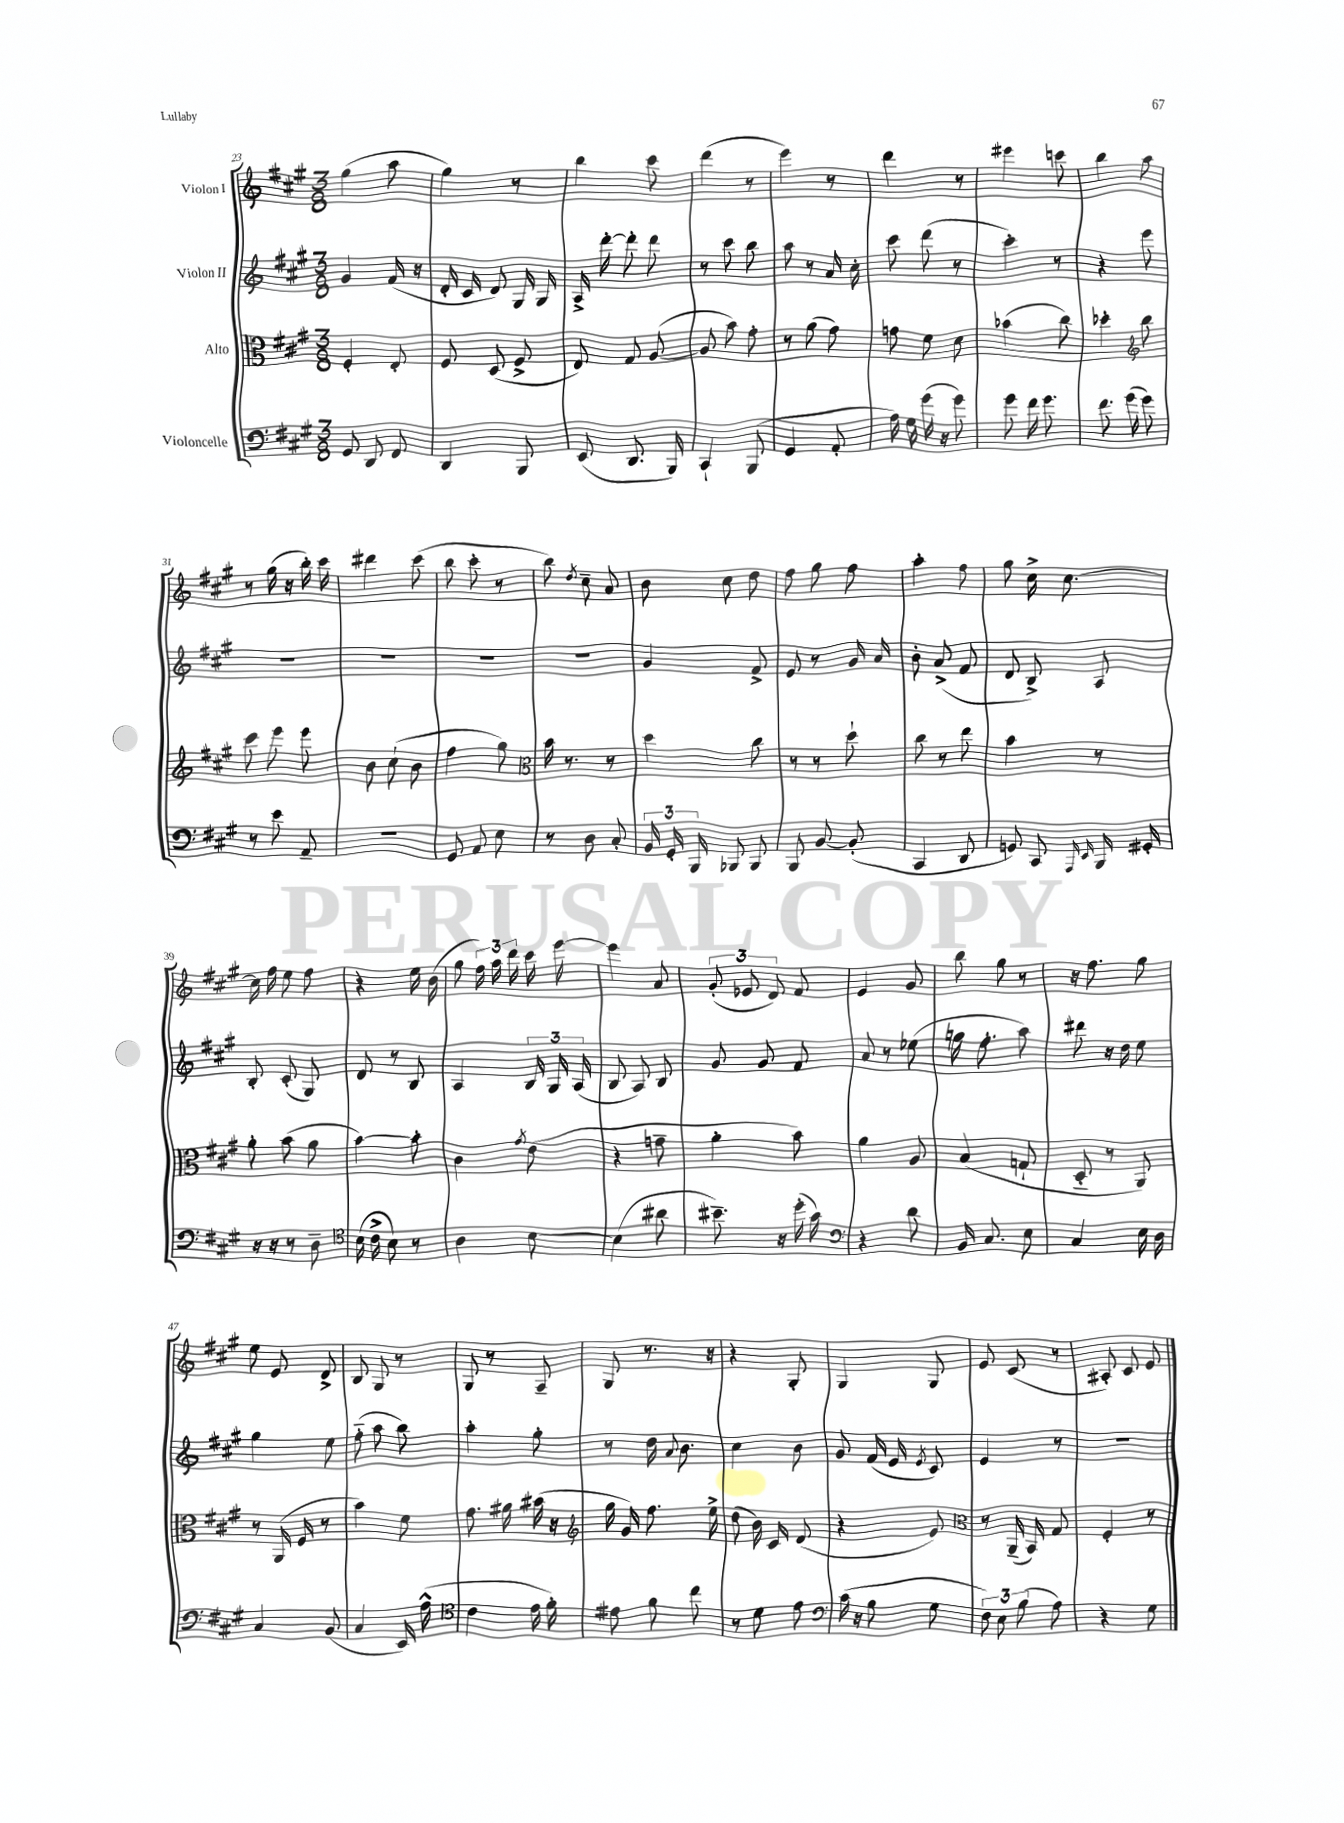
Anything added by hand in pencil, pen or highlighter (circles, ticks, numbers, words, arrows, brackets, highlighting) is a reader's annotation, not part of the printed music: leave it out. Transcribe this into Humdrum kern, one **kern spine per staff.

**kern	**kern	**kern	**kern
*part4	*part3	*part2	*part1
*staff4	*staff3	*staff2	*staff1
*I"Violoncelle	*I"Alto	*I"Violon II	*I"Violon I
*clefF4	*clefC3	*clefG2	*clefG2
*k[f#c#g#]	*k[f#c#g#]	*k[f#c#g#]	*k[f#c#g#]
*M3/8	*M3/8	*M3/8	*M3/8
=23	=23	=23	=23
8GG#/	4F#'/	4g#/	(4gg#\
8DD/	.	.	.
8FF#/	8E'/	(16f#/	8aa\
.	.	16r	.
=24	=24	=24	=24
4DD/	8F#/	16d'/	4gg#\)
.	.	16c#/	.
.	(8D/	8d/)	.
8BBB/	8F#^/	16G#/	8r
.	.	16G#/	.
=25	=25	=25	=25
(8EE/	8E/)	16A^/	4bb\
.	.	[16ddd'\	.
8.DD/	8G#/	8ddd'\]	.
.	([8A/	8ddd\	8ccc#\
16BBB/)	.	.	.
=26	=26	=26	=26
4CC#`/	8A/]	8r	(4ddd\
.	8b\)	8ccc#\	.
(8BBB/	8g#'\	8bb\	8r
=27	=27	=27	=27
4GG#/	8r	8aa\	4eee\)
.	(8a\	8r	.
8AA'/	8g#\)	16a/	8r
.	.	16cc#'\	.
=28	=28	=28	=28
16A\)	8gn\	8ccc#\	4ddd\
16G#\	.	.	.
(16g#\	8f#\	(8ddd\	.
16r	.	.	.
8g#\)	8d\	8r	8r
=29	=29	=29	=29
8g#\	(4b-X\	4ccc#'\)	4eee#X\
16f#\	.	.	.
8.g#\	.	.	.
.	8cc#\)	8r	8cccn\
=30	=30	=30	=30
8.f#\	4dd-X'\	4r	4bb\
(16g#\	.	.	.
*	*clefG2	*	*
8g#\)	8bb\	8eee\	8aa\
!!LO:LB:g=z
=31	=31	=31	=31
8r	8ccc#\	4.r	8r
8e\	8eee\	.	(16gg#\
.	.	.	16r
8AA~/	8eee\	.	16bb'\)
.	.	.	16ccc#\
=32	=32	=32	=32
4.r	8b\	4.r	4ddd#X\
.	(8cc#`\	.	.
.	8b\	.	(8ccc#\
=33	=33	=33	=33
8GG#/	4ff#\	4.r	8bb\
8AA/	.	.	8ccc#'\
8E\	8gg#\)	.	8r
=34	=34	=34	=34
*	*clefC3	*	*
8r	16b\	4.r	8bb\)
.	8.r	.	.
.	.	.	8qdd/
8D\	.	.	8cc#~\
8C#'/	8r	.	8a/
=35	=35	=35	=35
24BB/	4dd\	4g#/	8b\
24GG#'/	.	.	.
24BBB/	.	.	.
8BBB-X/	.	.	8cc#\
8BBB-/	8cc#\	8f#^/	8dd\
=36	=36	=36	=36
8BBB/	8r	8e/	8ff#\
[8BB/	8r	8r	8gg#\
(8BB'/]	8dd`\	16g#/	8ff#\
.	.	16a/	.
=37	=37	=37	=37
4CC#/	8cc#\	8b'\	4aa'\
.	8r	(8a^/	.
8DD/	8ee\	8f#/	8ff#\
=38	=38	=38	=38
8GGn/)	4b\	8d/	8gg#\
8CC#/	.	8B^/)	16cc#^\
.	.	.	[8.cc#\
16qqAAA/	.	.	.
16qqEE/	.	.	.
16BBB/	8r	8A/	.
16GG#X'/	.	.	.
!!LO:LB:g=z
=39	=39	=39	=39
16r	8a'\	8B'/	16cc#\]
16r	.	.	16ff#\
8r	(8b\	(8c#'/	8ee\
8D~\	8a\	8G#/)	8ff#\
=40	=40	=40	=40
*clefC4	*	*	*
(16B\	[4b\)	8d/	4r
16c#^\	.	.	.
8B\)	.	8r	.
8r	8b'\]	8B/	16ee\
.	.	.	(16b\
=41	=41	=41	=41
4A\	4c#\	4A/	8gg#\
.	.	.	24ff#\)
.	.	.	24aa\
.	.	.	24ddd\
.	8qg#/	.	.
[8B\	(8e\	24B/	16ccc#\
.	.	24G#/	.
.	.	.	[16eee\
.	.	(24A/	.
=42	=42	=42	=42
(4B\]	4r	8B/	4eee\]
.	.	8A/)	.
8a#X\	8gn~\	8B/	8a/
=43	=43	=43	=43
8.b#X~\)	4a'\	8g#/	(12g#'/
.	.	.	12e-X/
.	.	8g#/	.
.	.	.	12d/)
16r	.	.	.
(16dd'\	8b\)	8f#/	8f#/
16g#\)	.	.	.
=44	=44	=44	=44
*clefF4	*	*	*
4r	4a\	8a/	4e/
.	.	8r	.
8d\	8A/	(8ee-X\	8g#/
=45	=45	=45	=45
16BB/	(4B/	16ggn\	8bb\
8.C#/	.	8.ff#'\	.
.	.	.	8gg#\
8E\	8Gn`/	8aa\)	8r
=46	=46	=46	=46
4C#/	8D/	8ddd#X\	16r
.	.	.	8.ff#\
.	8r	16r	.
.	.	16dd\	.
16E\	8AA/)	8ee\	8gg#\
16D\	.	.	.
!!LO:LB:g=z
=47	=47	=47	=47
4C#/	8r	4gg#\	8ee\
.	(16AA/	.	8e/
.	16F#/	.	.
(8BB/	8r	8ee\	8d^/
=48	=48	=48	=48
4C#/	4b\)	(8ff#\	8B/
.	.	8aa\	8G#/
16EE/)	8f#\	8bb\)	8r
(16A^^\	.	.	.
=49	=49	=49	=49
*clefC4	*	*	*
4c#\	8.g#\	4aa'\	8G#/
.	.	.	8r
.	16a#X\	.	.
16e\	(16b#X\	8gg#'\	8A~/
16f#'\)	16r	.	.
=50	=50	=50	=50
*	*clefG2	*	*
8e#X\	16gg#\	8r	8G#/
.	16g#/)	.	.
8f#\	8.ff#\	16dd\	8.r
.	.	8qqa/	.
.	.	8.b\	.
8cc#\	.	.	.
.	16ee^\	.	16r
=51	=51	=51	=51
8r	(8dd\	4cc#\	4r
8d\	16b\)	.	.
.	16c#/	.	.
8e\	(8d/	8b\	8G#'/
=52	=52	=52	=52
*clefF4	*	*	*
(16c#\	4r	8g#/	4G#/
16r	.	.	.
8B\	.	(16f#/	.
.	.	16e/	.
.	.	8qe/	.
8G#\	8e/)	8c#/)	8G#/
=53	=53	=53	=53
*	*clefC3	*	*
12F#\)	8r	4e/	8e/
12E\	.	.	.
.	(16AA~/	.	(8c#/
(12B\	.	.	.
.	16BB/)	.	.
8A\)	8G#/	8r	8r
=54	=54	=54	=54
4r	4F#'/	4.r	8A#X'/)
.	.	.	8c#/
8G#\	8r	.	8e/
==	==	==	==
*-	*-	*-	*-
